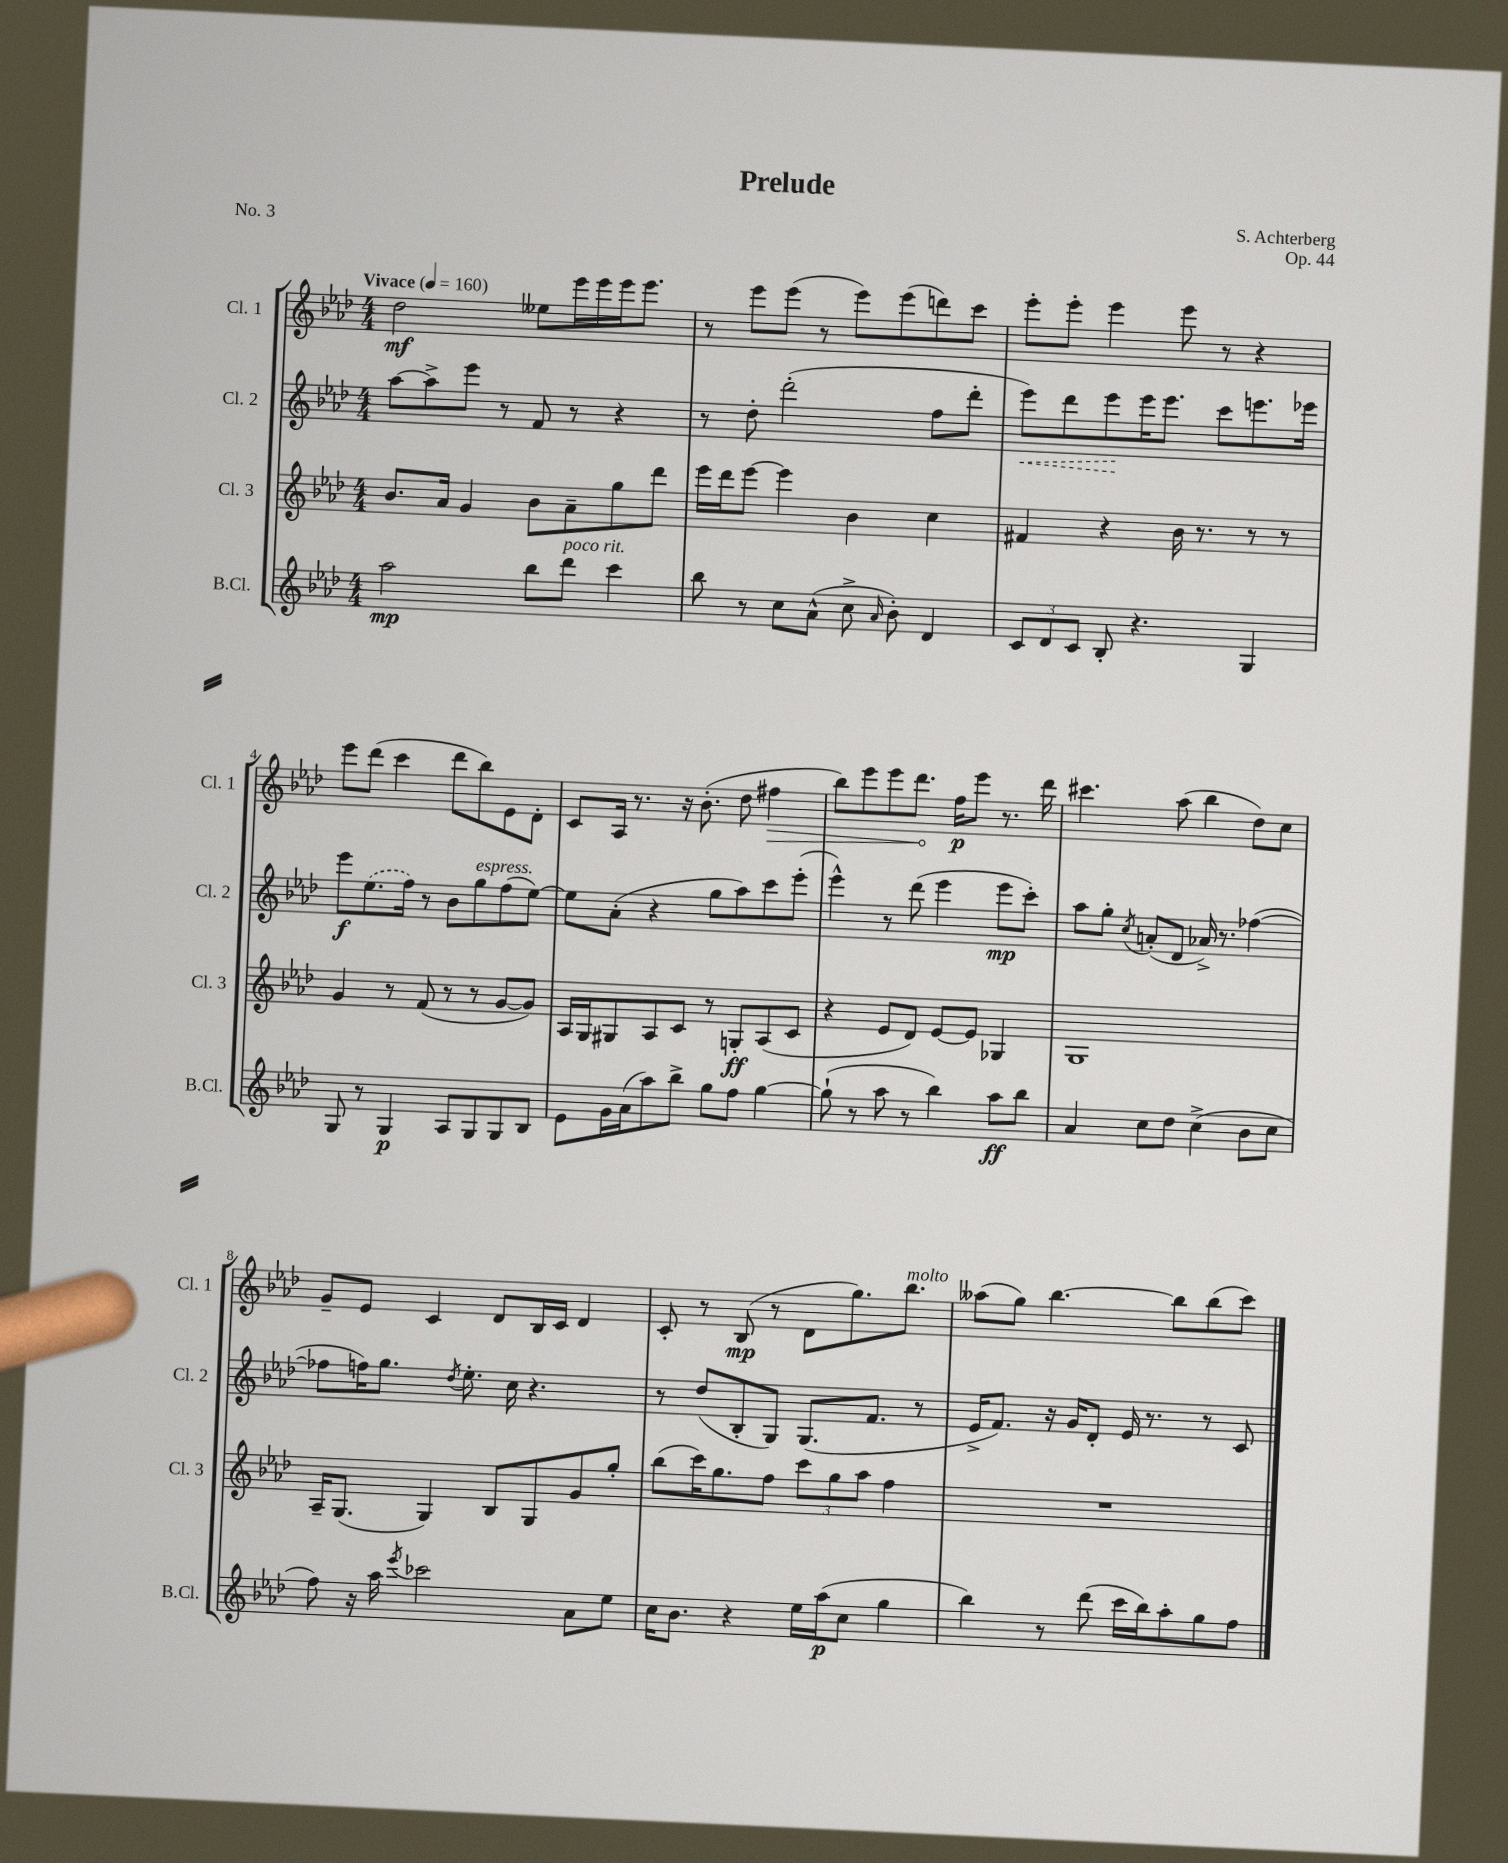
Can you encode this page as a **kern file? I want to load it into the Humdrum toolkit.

**kern	**kern	**kern	**kern
*staff4	*staff3	*staff2	*staff1
*clefG2	*clefG2	*clefG2	*clefG2
*k[b-e-a-d-]	*k[b-e-a-d-]	*k[b-e-a-d-]	*k[b-e-a-d-]
*M4/4	*M4/4	*M4/4	*M4/4
*MM160	*MM160	*MM160	*MM160
2aa-\	8.b-/L	[8aa-\L	2dd-\
.	.	8aa-^\]	.
.	16a-/Jk	.	.
.	4g/	8eee-\J	.
.	.	8r	.
8bb-\L	8b-\L	8f/	8ee--\L
8ddd-\J	8a-~\	8r	16eee-\L
.	.	.	16eee-\
4ccc\	8gg\	4r	16eee-\J
.	.	.	8.eee-\J
.	8ddd-\J	.	.
=	=	=	=
8bb-\	16eee-\LL	8r	8r
.	16ddd-\J	.	.
8r	[8eee-\J	8dd-'\	8eee-\L
8cc\L	4eee-\]	(2ddd-'\	(8eee-\J
(8a-^^\J	.	.	8r
8cc^\	4b-\	.	8eee-\L)
16qqa-/	.	.	.
8b-'\)	.	.	(8eee-\
4d-/	4cc\	8ff\L	8ddd\)
.	.	8ddd-'\J	8ccc\J
=	=	=	=
12c/L	4f#/	8eee-\L)	8eee-'\L
12d-/	.	.	.
.	.	8ddd-\	8eee-'\J
12c/J	.	.	.
8B-'/	4r	8eee-\	4eee-\
4.r	.	16eee-\K	.
.	.	8.eee-\J	.
.	16b-\	.	8eee-\
.	8.r	.	.
.	.	8ccc\L	8r
4G/	8r	8.eee\	4r
.	8r	.	.
.	.	16eee-\Jk	.
=	=	=	=
8G/	4g/	8eee-\L	8eee-\L
8r	.	(8.ee-\	(8ddd-\J
4G/	8r	.	4ccc\
.	.	16ff\Jk)	.
.	(8f/	8r	.
8A-/L	8r	8b-\L	8ddd-\L
8G/	8r	8gg\	8bb-\)
8G/	[8g/L	(8ff\	8e-\
8B-/J	8g/]J)	[8ee-\J)	8d-'\J
=	=	=	=
8e-\L	16A-/LL	8ee-\]L	8c/L
.	16G/J	.	.
16g\L	8G#/	(8a-'\J	16A-/Jk
(16a-\J	.	.	8.r
8aa-\)	8A-/	4r	.
8bb-^\J	8c/J	.	16r
.	.	.	(8.b-'\
8gg\L	8r	8gg\L	.
8ff\J	8G'/L	8aa-\)	8dd-\
[4gg\	(8A-/	8ccc\	4ff#\
.	8c/J	(8eee-'\J	.
=	=	=	=
(8gg`\]	4r	4eee-^^\)	8bb-\L)
8r	.	.	8eee-\
8aa-\	8e-/L	8r	8eee-\
8r	8d-/J)	(8ddd-\	8.ddd-\J
4bb-\)	[8e-/L	4eee-\	.
.	.	.	16ff\LK
.	8e-/]J	.	8eee-\J
8aa-\L	4G-/	8eee-\L	8.r
8bb-\J	.	8ccc'\J)	.
.	.	.	16ddd-\
=	=	=	=
4a-/	1G	8aa-\L	4.ccc#\
.	.	8gg'\J	.
.	.	8qcc/	.
8cc\L	.	(8a'/L	.
8dd-\J	.	8d-/J	(8aa-\
(4cc^\	.	16a-^/)	4bb-\
.	.	8.r	.
8b-\L	.	([4ff-\	8dd-\L)
8cc\J	.	.	8cc\J
=	=	=	=
8ff\)	16A-~/LK	8ff-\]L	8g~/L
.	(8.G/J	.	.
16r	.	16ff\K)	8e-/J
16aa-\	.	8.gg\J	.
8qeee-/	.	.	.
2ccc-\	4G/)	.	4c/
.	.	8qdd-/	.
.	.	8.ee-'\	.
.	8B-/L	.	8d-/L
.	.	16cc\	.
.	8G/	4.r	16B-/L
.	.	.	16c/JJ
8a-\L	8g/	.	4d-/
8ee-\J	8gg'/J	.	.
=	=	=	=
16cc\LK	(8bb-\L	8r	8c'/
8.b-\J	.	.	.
.	16ccc\K)	(8dd-/L	8r
.	8.gg\	.	.
4r	.	8B-'/	(8B-/
.	8ff\J	8G/J)	8r
16ee-\LL	12ccc\L	(8.G/L	8d-\L
(16aa-\J	.	.	.
.	12gg\	.	.
8cc\J	.	.	8.gg\)
.	12aa-\J	.	.
.	.	8.f/J	.
4gg\	4ff\	.	.
.	.	.	8.bb-\J
.	.	8r	.
=	=	=	=
4bb-\)	1r	16e-^/LK	(8aa--\L
.	.	8.f/J)	.
.	.	.	8gg\J)
8r	.	16r	[4.bb-\
.	.	16g/LK	.
(8ddd-\	.	8d-'/J	.
16ccc\LL	.	16e-/	.
16bb-\J)	.	8.r	.
8aa-'\	.	.	8bb-\]L
8gg\	.	8r	(8bb-\
8ff\J	.	8c/	8ccc\J)
==	==	==	==
*-	*-	*-	*-
